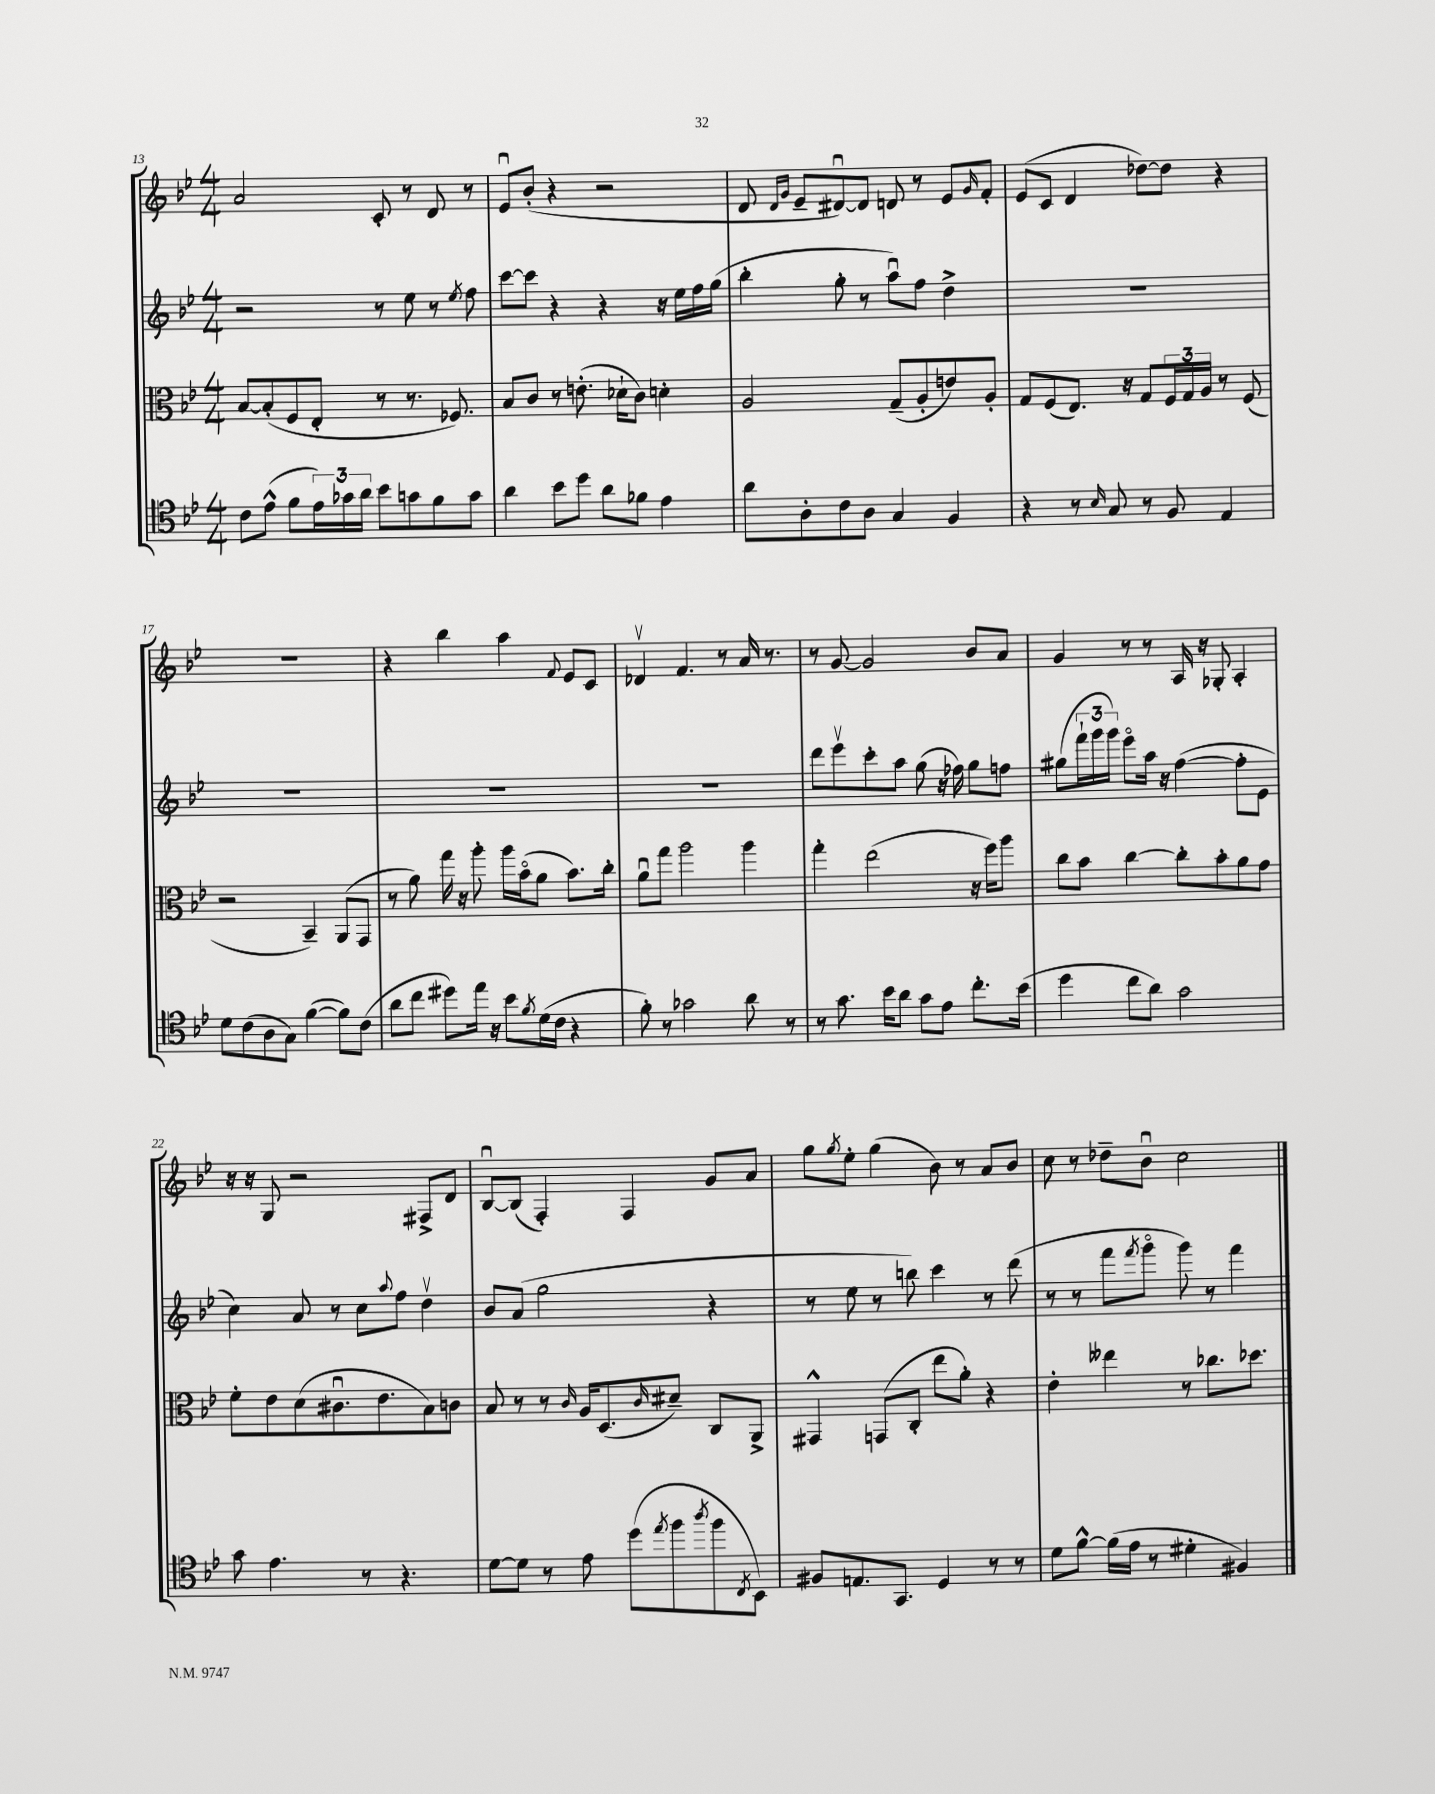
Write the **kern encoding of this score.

**kern	**kern	**kern	**kern
*staff4	*staff3	*staff2	*staff1
*clefC4	*clefC3	*clefG2	*clefG2
*k[b-e-]	*k[b-e-]	*k[b-e-]	*k[b-e-]
*M4/4	*M4/4	*M4/4	*M4/4
8c\L	[8B-/L	2r	2a/
(8e-^^\J	(8B-'/]	.	.
8f\L	8F/	.	.
24e-\L)	8E-'/J	.	.
24g-\	.	.	.
24a\JJ	.	.	.
8b-\L	8r	8r	8c'/
8g\	8.r	8ee-\	8r
8f\	.	8r	8d/
.	8.F-/)	.	.
.	.	8qee-/	.
8g\J	.	8ff\	8r
=	=	=	=
4a\	8B-/L	[8ccc\L	8e-u/L
.	8c/J	8ccc\]J	(8b-'/J
8b-\L	8r	4r	4r
8dd\J	(8.e'\	.	.
8a\L	.	4r	2r
.	16d-`\LK	.	.
8f-\J	8c\J)	.	.
4e-\	4d'\	16r	.
.	.	16ee-\LL	.
.	.	16ff\	.
.	.	(16gg\JJ	.
=	=	=	=
8a\L	2A/	4bb-'\	8d/
.	.	.	16qqd/LL
.	.	.	16qqg/JJ
8A'\	.	.	8e-~/L
8c\	.	8gg'\	[8d#u/)
8A\J	.	8r	8d#/]J
4G/	(8G~/L	8aau\L)	8d/
.	8A'/	8ff\J	8r
4F/	8e/)	4dd^\	8e-/L
.	.	.	16qqg/
.	8A'/J	.	8f'/J
=	=	=	=
4r	8G/L	1r	(8e-/L
.	(8F/	.	8c/J
8r	8.E-/J)	.	4d/
16qqB-/	.	.	.
8G/	.	.	.
.	16r	.	.
8r	8G/L	.	[8dd-\L)
8F/	24F/L	.	8dd-\]J
.	24G/	.	.
.	24A/JJ	.	.
4E-/	8r	.	4r
.	(8F/	.	.
=	=	=	=
8d\L	2r	1r	1r
(8c\	.	.	.
8A\	.	.	.
8G\J)	.	.	.
([4f\	4BB-~/)	.	.
8f\]L)	(8AA/L	.	.
(8c\J	8GG/J	.	.
=	=	=	=
8a\L	8r	1r	4r
8cc\J	8a\)	.	.
8dd#\L)	16gg\	.	4bb-\
.	16r	.	.
16ee-\Jk	8aa'\	.	.
16r	.	.	.
8b-\L	16aa\LL	.	4aa\
.	(16b-o\J	.	.
8qf/	.	.	.
(16d\L	8a\J	.	.
16c\JJ	.	.	.
.	.	.	8qqf/
4r	8.b-\L)	.	8e-/L
.	.	.	8c/J
.	16cc'\Jk	.	.
=	=	=	=
8f'\)	8au\L	1r	4d-v/
8r	8gg\J	.	.
2g-\	2aa\	.	4.f/
.	.	.	8r
8a\	4aa\	.	16a/
.	.	.	8.r
8r	.	.	.
=	=	=	=
8r	4gg'\	8ddd\L	8r
8.g\	.	8eee-v\	[8g/
.	(2ee-\	8ccc'\	2g/]
16b-\LK	.	.	.
8a\J	.	8aa\J	.
8g\L	.	(8gg\	.
8e-\J	.	16r	.
.	.	16ff-\)	.
8.cc'\L	16r	8gg\L	8b-/L
.	16ff\LK)	.	.
.	8aa\J	8ff\J	8a/J
(16b-\Jk	.	.	.
=	=	=	=
4dd\	8cc\L	(8gg#\L	4g/
.	8b-\J	24fff`\L	.
.	.	24ggg\	.
.	.	24ggg\JJ)	.
8cc\L	[4cc\	8eee-o\L	8r
8a\J)	.	16aa\Jk	8r
.	.	16r	.
2g\	8cc'\]L	([4ff\	16A/
.	.	.	16r
.	8b-'\	.	8G-'/
.	8a\	8ff'\]L	4A'/
.	8g\J	8e-\J	.
=	=	=	=
8g\	8f'\L	4cc\)	16r
.	.	.	16r
4.e-\	8e-\	.	8G/
.	(8d\	8a/	2r
.	8.c#u\	8r	.
8r	.	8cc\L	.
.	8.e-\	.	.
.	.	8qqaa/	.
4.r	.	8ff\J	.
.	8B-\)	4ddv\	8F#^/L
.	8c\J	.	8d/J
=	=	=	=
[8d\L	8B-/	8b-/L	[8B-u/L
8d\]J	8r	(8a/J	(8B-/]J
8r	8r	2gg\	4F'/)
.	16qqc/	.	.
8e-\	16A/LK	.	.
.	(8.D/	.	.
(8dd\L	.	.	4F/
8qee-/	16qqc/	.	.
8ff\	8d#~/J)	.	.
8qaa/	.	.	.
8ff\	8C/L	4r	8g/L
8qC/	.	.	.
8BB-\J)	8AA^/J	.	8a/J
=	=	=	=
8F#/L	4GG#^^/	8r	8gg\L
.	.	.	8qgg/
8.E/	.	8ee-\	8ee-'\J
.	(8GG/L	8r	(4gg\
8.GG/J	.	.	.
.	8C'/J	8bb\)	.
4D/	8ee-\L	4ccc\	8b-\)
.	8a'\J)	.	8r
8r	4r	8r	8a/L
8r	.	(8ddd\	8b-/J
=	=	=	=
8d\L	4e-'\	8r	8cc\
[8f^^\J	.	8r	8r
(16f\]LL	4ee--\	8fff\L	8dd-~\L
16e-\JJ	.	.	.
.	.	8qfff/	.
8r	.	8gggo\J	8b-u\J
4d#'\	8r	8ggg\)	2cc\
.	8.cc-\L	8r	.
4F#/)	.	4fff\	.
.	8.dd-\J	.	.
==	==	==	==
*-	*-	*-	*-
